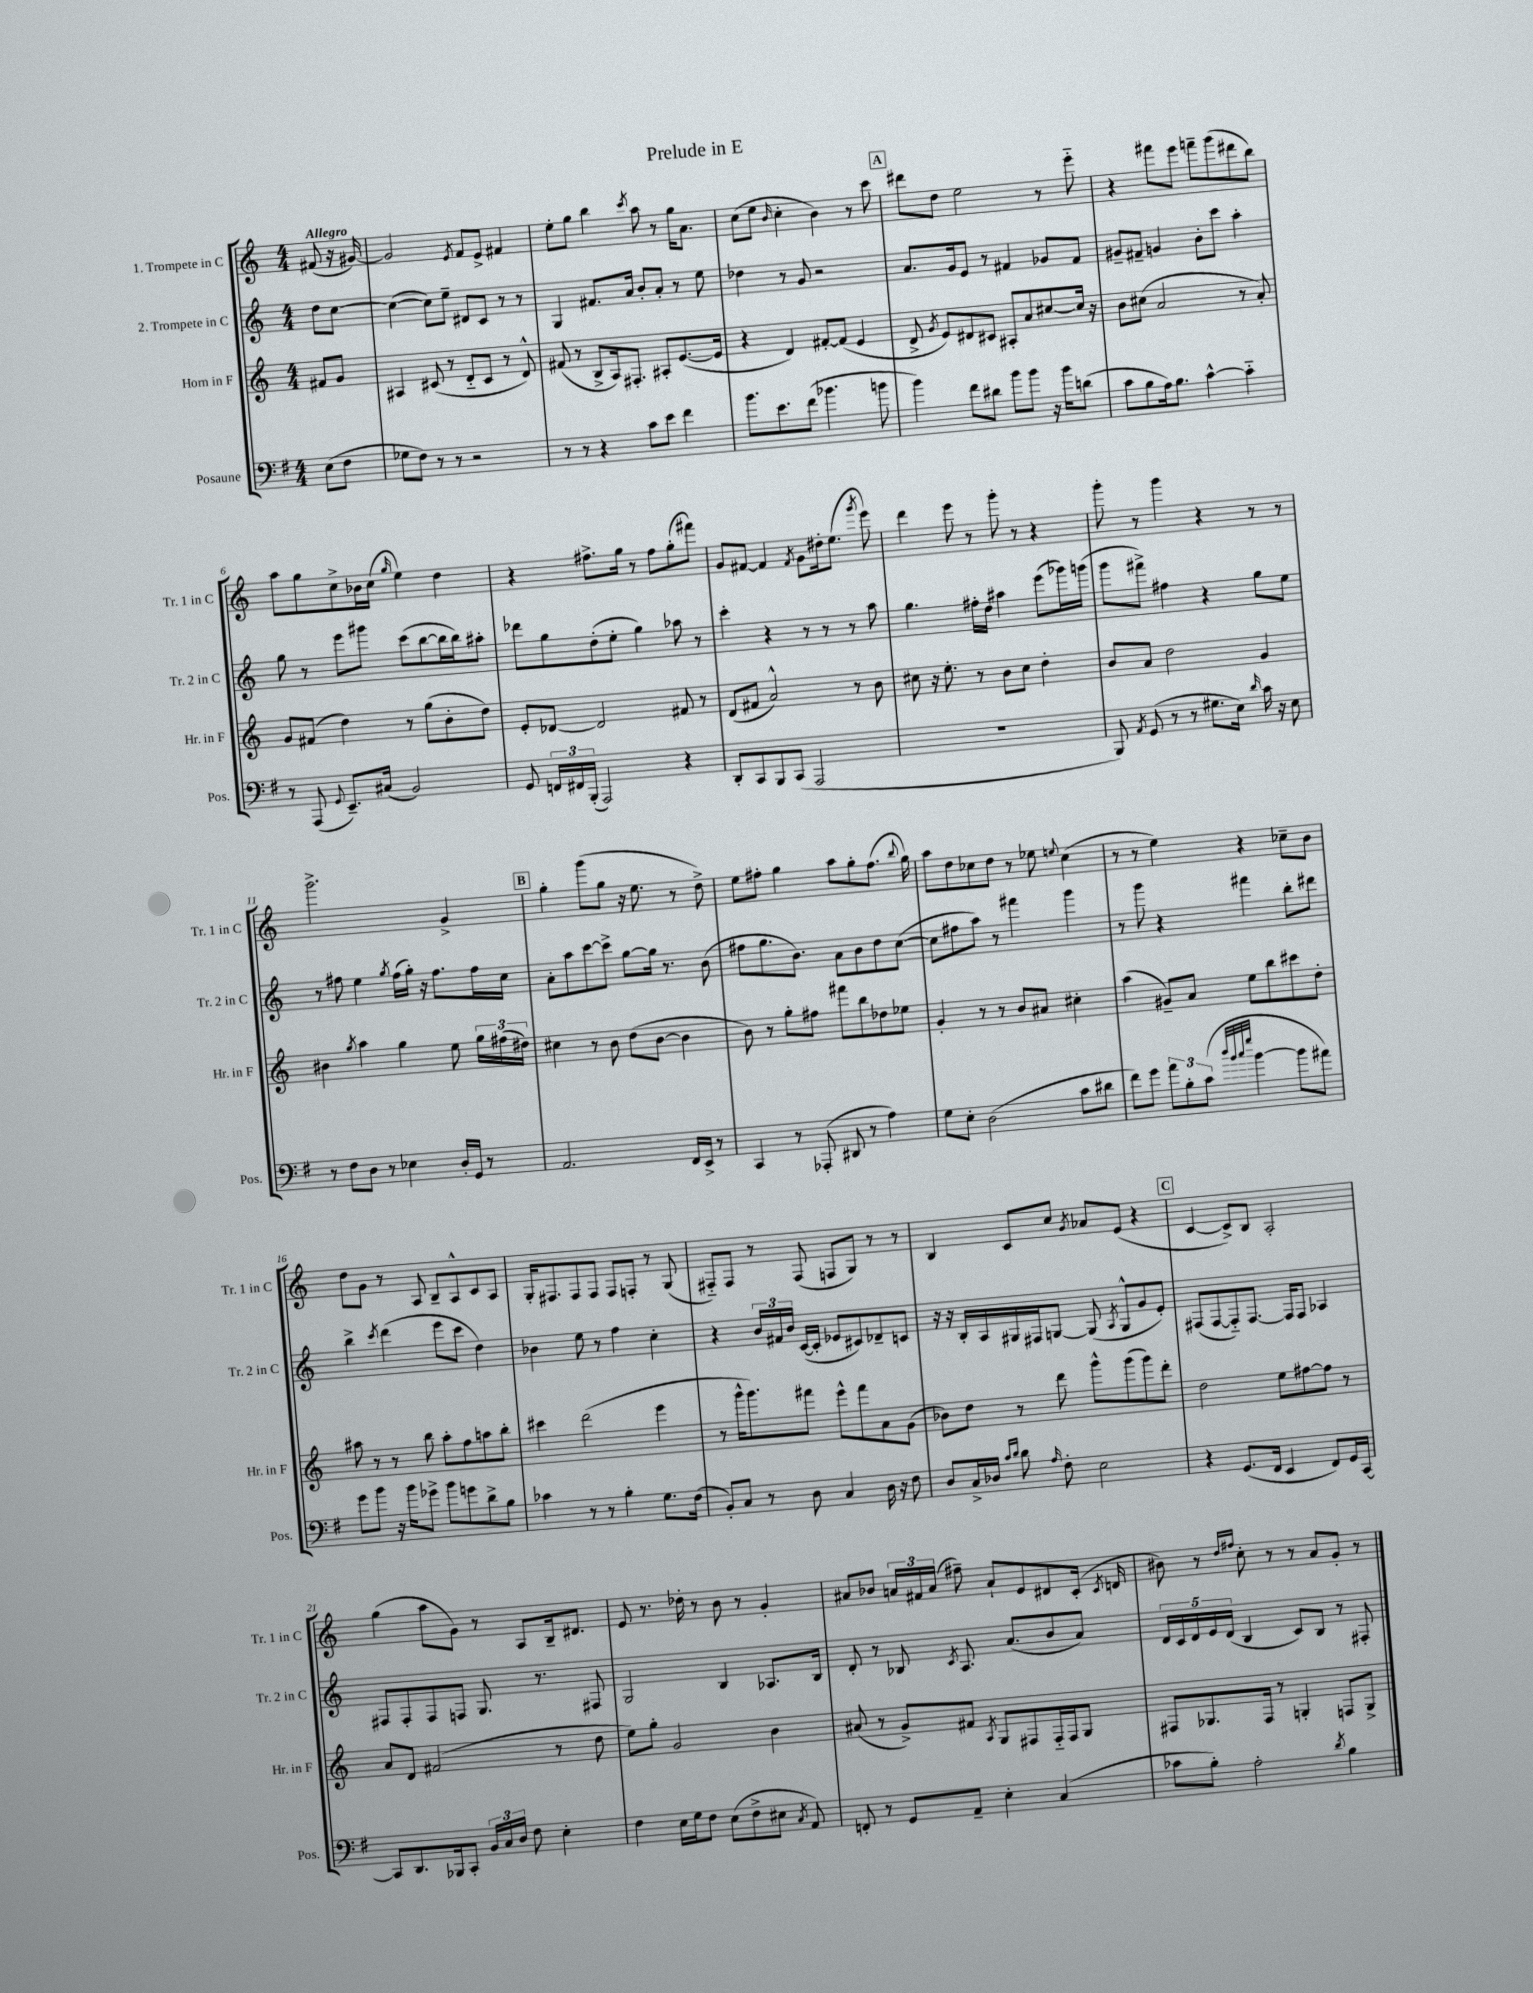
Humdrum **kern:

**kern	**kern	**kern	**kern
*staff4	*staff3	*staff2	*staff1
*clefF4	*clefG2	*clefG2	*clefG2
*k[f#]	*k[]	*k[]	*k[]
*M4/4	*M4/4	*M4/4	*M4/4
(8E	8f#	8dd	(8f#
8F#	8g	[8cc	16r
.	.	.	[16g#)
=	=	=	=
8G-	4A#	(4cc_	2g#]
8F#)	.	.	.
8r	(8c#	8cc])	.
8r	8r	8ee~	.
.	.	.	8qe
2r	8d'~	8d#	8f
.	8c#	8c	8e^
.	8r	8r	4f#
.	8d^^)	8r	.
=	=	=	=
8r	(8f#	4G	8ee'
8r	8r	.	8gg
4r	8B^	8.f#	4bb
.	16A)	.	.
.	8.F#'	16a	.
.	.	.	8qccc
8c	.	8b'	8aa
8e	8A#'	8a'	8r
4f#	([8.e	8r	16gg
.	.	.	8.a
.	.	8ee	.
.	16e]	.	.
=	=	=	=
8.b	4r	4dd-	(8cc
.	.	.	8ee
8.e	.	.	.
.	.	.	16qqb
.	4d)	8r	4cc'
(8f#	.	8g	.
4.b-	[8f#'	2r	4b)
.	(8f#]	.	.
.	4e	.	8r
8b	.	.	8ccc
=	=	=	=
4b)	8d^	8.a	8ddd#
.	8qg	.	.
.	8e)	.	8dd
.	.	16g	.
8f#	8d#	8e	2ee
8d#	8c#	8r	.
8b	8A#'	4f#	.
8b	8a	.	.
16r	[8cc#	8g-	8r
16b	.	.	.
(8d	16cc#]	8f#	8eee'~
.	16r	.	.
=	=	=	=
8c	8b	8g#~	4r
8B	(8cc#	8f#~	.
16A)	2a	4g	8fff#
8.B	.	.	.
.	.	.	8eee
[4c^^	.	8b'	8fff~
.	.	8ccc	(8ggg
4c'~]	8r	4aa'	8ddd#
.	8a')	.	8bb)
=	=	=	=
8r	8g	8gg	8aa
(8AAA	(8f#	8r	8gg
8qqGG	.	.	.
8.EE~)	4dd)	8eee	8cc^
.	.	8ggg#	16b-
(16C#	.	.	(16cc
.	.	.	16qqgg
2BB)	8r	(8ccc	4ee)
.	(8gg	[8bb	.
.	8b'	16bb]	4dd
.	.	16bb)	.
.	8dd)	8aa#'	.
=	=	=	=
8GG	8e'	8ddd-	4r
24FF	[8d-	8gg	.
24FF#	.	.	.
(24BBB'	.	.	.
2AAA)	2d-]	(8dd'	8.ff#^
.	.	8ee'	.
.	.	.	16gg
.	.	4gg)	8r
.	.	.	8ff#
4r	8f#	8aa-	(8gg'
.	8r	8r	8fff#)
=	=	=	=
8DD'	(8d	4ccc'	8g
8CC	8f#	.	[8f#
8BBB	2a^^)	4r	4f#]
(8CC	.	.	.
.	.	.	8qf#
2AAA	.	8r	8g
.	.	8r	16dd#'
.	.	.	(8.ee
.	8r	8r	.
.	.	.	8qggg
.	8b	8aa	8eee)
=	=	=	=
1r	8cc#	4.gg	4ddd
.	16r	.	.
.	8.ee'	.	.
.	.	.	8eee
.	8r	16ff#'	8r
.	.	16dd	.
.	8b	4aa#	8ggg'
.	8cc#	.	8r
.	4dd'	(8eee	4r
.	.	16ggg-)	.
.	.	(16ggg	.
=	=	=	=
8BBB)	8b	8ggg	8ggg'
8qAA	.	.	.
(8GG	8a	8fff#^)	8r
8r	2dd	4ff#	4ggg
8r	.	.	.
8.G#	.	4r	4r
16E)	.	.	.
16qqd	.	.	.
16c	4g	8gg	8r
16r	.	.	.
8E	.	8ee	8r
=	=	=	=
8r	4b#	8r	2.ggg^
8F#	.	8ff#	.
.	8qgg	.	.
8D	4aa	4ee	.
8r	.	.	.
.	.	8qgg	.
4E-	4gg	(16ff#	.
.	.	16gg')	.
.	.	16r	.
.	.	8.ff#	.
16D'	8ee	.	4g^
16GG	.	.	.
8r	24gg	16ff#	.
.	(24ff#	.	.
.	.	16cc	.
.	24dd#)	.	.
=	=	=	=
2.AA	4cc#	8a'	4gg'
.	.	8aa	.
.	8r	[8ccc	(8ggg
.	8b	8ccc^]	8gg
.	(8dd	[8gg	16r
.	.	.	8.ee
.	[8b	16gg]	.
.	.	8.r	.
16FF#	4b]	.	8r
16EE^	.	.	.
8r	.	(8b	8dd^)
=	=	=	=
4CC	8b)	8ff#	8ee
.	8r	8.gg	8ff#'
8r	8gg'	.	4gg
.	.	8.b)	.
(8AAA-'	8ff#	.	.
8DD#	8fff#	8a	8aa
8r	8bb	8b	8gg'
4A)	8dd-	8dd	(8.ff#
.	8ee-	([8cc	.
.	.	.	8qqbb
.	.	.	16gg)
=	=	=	=
8G	4g'	8cc]	8aa
8E'	.	8ff#	8dd
(2D	8r	8aa)	8cc-
.	8r	8r	8dd
.	8b	4fff#	8r
.	8a#	.	8ee-
.	.	.	8qqee
8c	4cc#'	4ggg	(4cc-
8d#	.	.	.
=	=	=	=
8f#)	(4aa	8r	8r
8g	.	8ggg	8r
12a	8g#~)	4r	4ee)
12B'	.	.	.
.	8a	.	.
(12c	.	.	.
32qqdd	.	.	.
32qqb	.	.	.
32qqcc	.	.	.
32qqgg	.	.	.
[4b	8ee	4fff#	4r
.	8bb	.	.
8b]	8ccc#	8bb'	8cc-~
8a#)	8dd'	8ddd#	8b
=	=	=	=
8g	8aa#	4bb^	8dd
8b	8r	.	8g
.	.	8qccc	.
16r	8r	(4ddd	8r
16b	.	.	.
8g-^	8bb	.	8A
8b	8aa#'	8eee	8B~
8g	8ff	8ccc	8A^^
8d^	8aa	4dd)	8c
8B	8bb'	.	8A
=	=	=	=
4c-	4ccc#	4b-	16G'
.	.	.	8.F#
8r	(2ddd	8ee	8F#
8r	.	8r	8F#
4B'	.	4ff	8F#
.	.	.	8F'
8.G	4eee	4cc'	8r
.	.	.	(8G
(16F#	.	.	.
=	=	=	=
8BB')	8r	4r	8F#'~)
8C	16ggg^^	.	8F#
.	8.ggg)	.	.
8r	.	24b	8r
.	.	24f#	.
.	.	24b	.
8D	8fff#	([16c	(8F#
.	.	16c']	.
4C	8eee^^	8e-	8F
.	8fff#	8c#)	8G)
16D	8a	8d-~	8r
16r	.	.	.
8F#	(8g	8c	8r
=	=	=	=
8D	8b-)	16r	4B
.	.	16r	.
16C^	8dd	16B'	.
16D-	.	16A	.
16qqc	.	.	.
16qqd	.	.	.
8d	8r	16G#	8c
.	.	16F#	.
16qqA	.	.	.
8F#'	8ddd	[8G	8cc
.	.	.	8qg
2E	8ggg^^	(8G]	8a-
.	.	8qA	.
.	(8ggg	8G^^	(8e
.	8ggg)	8g	4r
.	8ddd'	8e')	.
=	=	=	=
4r	2dd	(8F#	[4c
.	.	[8F#	.
(8.GG	.	8F#'~])	8c^])
.	.	[8.F#	8B
16FF#	.	.	.
4EE	8ee	.	2A'
.	.	16F#]	.
.	[8ff#	8F#	.
8FF#)	8ff#]	4A-	.
16GG	8r	.	.
[16CC	.	.	.
=	=	=	=
8CC]	8a	8F#	(4gg
8.DD	8d	8F#'	.
.	(2f#	8F#	8aa
16BBB-	.	.	.
8CC'	.	8F	8g)
24BB	.	8.G	8r
24C	.	.	.
24D	.	.	.
8F#	.	.	8A
.	.	8.r	.
4E'	8r	.	16B~
.	.	.	8.d#
.	8dd	8F#	.
=	=	=	=
4F#	8ee)	2G	8e
.	8gg'	.	8.r
16E	2g	.	.
16G	.	.	16dd-'
8F#	.	.	8r
(8E	.	4B	8b
8F#^	.	.	8r
8E#	4b	8.A-	4g'
8qC	.	.	.
8AA)	.	.	.
.	.	16B	.
=	=	=	=
8FF'	(8a#	8d'	8a#
8r	8r	8r	8b-
8GG	8g^)	8B-	24a
.	.	.	24f#
.	.	.	(24a
.	.	8qc	.
8AA~	8f#	8.A	8ff#~)
.	8qA	.	.
4E'	8G	.	8a`
.	.	(8.a	.
.	8F#	.	8e
(4C	16F#'~	8b	8d#
.	16F#	.	.
.	8G	8a)	(16c'
.	.	.	8qc
.	.	.	16d
=	=	=	=
8c-	8F#	20d	8b#)
.	.	20c	.
.	.	20d	.
8B')	8.G-	.	8r
.	.	20e	.
.	.	(20d	.
.	.	.	16qqdd
.	.	.	16qqff#
2A'	.	4B	8cc'
.	16F#	.	.
.	8r	.	8r
.	4G'	8c)	8r
.	.	8B	8a
8qd	.	.	.
4B	8F	8r	8g'
.	8G^	8F#'	8r
==	==	==	==
*-	*-	*-	*-
